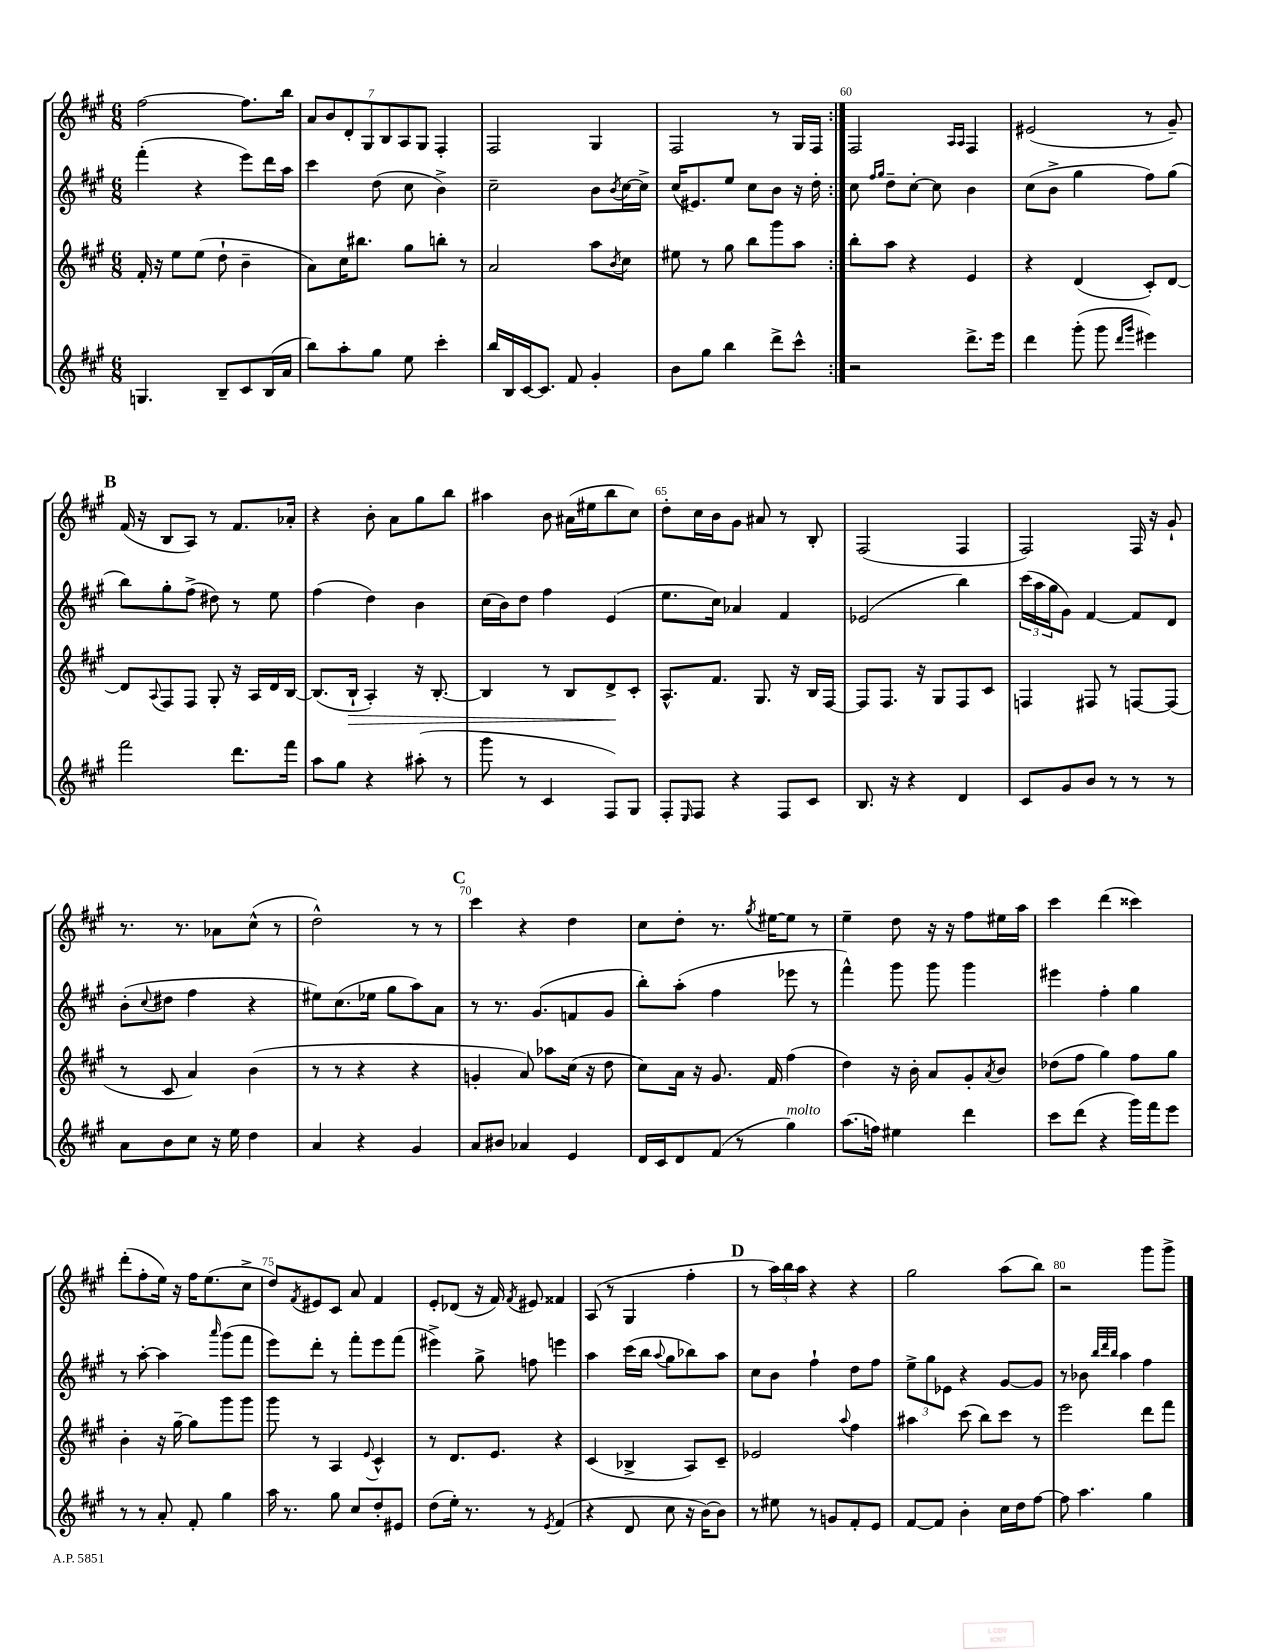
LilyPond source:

<<
\new StaffGroup <<
\new Staff = "s0" {
    \clef treble \key a \major \numericTimeSignature \time 6/8
    \repeat volta 2 { fis''2~ fis''8. b''16 |
    \tuplet 7/4 { a'8 b'8 d'8-. gis8 b8 a8 gis8 } fis4-. |
    fis2 gis4 |
    fis2 r8 gis16 fis16 | }
    fis2 \grace { a16 a16 } fis4 |
    eis'2( r8 gis'8--) |
    \mark \markup { \bold "B" } fis'16( r16 b8 a8) r8 fis'8. aes'16-. |
    r4 b'8-. a'8 gis''8 b''8 |
    ais''4 b'8 ais'16( eis''16 b''8 cis''8) |
    d''8-. cis''16 b'16 gis'8 ais'8 r8 b8-. |
    fis2( fis4 |
    fis2) fis16 r16 gis'8-! |
    r8. r8. aes'8 cis''8-^( r8 |
    d''2-^) r8 r8 |
    \mark \markup { \bold "C" } cis'''4 r4 d''4 |
    cis''8 d''8-. r8. \acciaccatura { gis''8 } eis''16~ eis''8 r8 |
    e''4-- d''8 r16 r16 fis''8 eis''16 a''16 |
    cis'''4 d'''4( cisis'''4) |
    d'''8-.( fis''8-. e''16) r16 fis''16 e''8.( cis''8-> |
    d''8) \acciaccatura { fis'8 } eis'8 cis'8 a'8 fis'4 |
    e'8-. des'8( r16 fis'16) \acciaccatura { fis'8 } eis'8 fisis'4 |
    a8( r8 gis4 fis''4-. |
    \mark \markup { \bold "D" } r8 \tuplet 3/2 { a''16) b''16 a''16 } r4 r4 |
    gis''2 a''8( b''8) |
    r2 gis'''8 gis'''8-> \bar "|." |
}
\new Staff = "s1" {
    \clef treble \key a \major \numericTimeSignature \time 6/8
    \repeat volta 2 { fis'''4-.( r4 e'''8) d'''16 a''16 |
    cis'''4 d''8( cis''8 b'4->) |
    cis''2-- b'8 \acciaccatura { b'8 } cis''16~ cis''16-> |
    cis''16( eis'8.) e''8 cis''8 b'8 r16 d''16-. | }
    cis''8 \grace { fis''16 gis''16 } d''8-- cis''8~-. cis''8 b'4 |
    cis''8( b'8-> gis''4 fis''8) gis''8( |
    \mark \markup { \bold "B" } b''8) gis''8-. fis''8->( dis''8) r8 e''8 |
    fis''4( d''4) b'4 |
    cis''16( b'16) d''8 fis''4 e'4( |
    e''8. cis''16) aes'4 fis'4 |
    ees'2( b''4) |
    \tuplet 3/2 { cis'''16( a''16 gis''16 } gis'8) fis'4~ fis'8 d'8 |
    b'8-.( \appoggiatura { cis''8 } dis''8 fis''4 r4 |
    eis''8) cis''8.( ees''16 gis''8 a''8) a'8 |
    \mark \markup { \bold "C" } r8 r8. gis'8.( f'8 gis'8 |
    b''8-.) a''8-.( fis''4 ees'''8 r8 |
    fis'''4-^) gis'''8 gis'''8 gis'''4 |
    eis'''4 fis''4-. gis''4 |
    r8 a''8~-. a''4 \grace { a'''16 } gis'''8( fis'''8 |
    e'''8) d'''8-. r8 fis'''8-. e'''8 fis'''8( |
    eis'''4->) gis''8-> f''8 e'''4 |
    a''4 cis'''16( b''16 \appoggiatura { a''8 } gis''8 bes''8) a''8 |
    \mark \markup { \bold "D" } cis''8 b'8 fis''4-! d''8 fis''8 |
    \tuplet 3/2 { e''8-> gis''8 ees'8 } r4 gis'8~ gis'8 |
    r8 bes'8 \grace { b''32 d'''32 b''32 } a''4 fis''4 \bar "|." |
}
\new Staff = "s2" {
    \clef treble \key a \major \numericTimeSignature \time 6/8
    \repeat volta 2 { fis'16-. r16 e''8 e''8( d''8-! b'4-- |
    a'8) cis''16 bis''8. gis''8 b''8-. r8 |
    a'2 a''8 \acciaccatura { b'8 } cis''8 |
    eis''8 r8 gis''8 b''8 gis'''8 a''8 | }
    b''8-. a''8 r4 e'4 |
    r4 d'4( cis'8-.) d'8~ |
    \mark \markup { \bold "B" } d'8 \appoggiatura { a8 } fis8 fis8 gis8-. r16 a16 d'16 b16~ |
    b8.( b16-!\> a4-.) r16 b8.~-. |
    b4 r8 b8 d'8->\! cis'8-. |
    a8.-^ fis'8. gis8. r16 b16 fis16~ |
    fis8 fis8. r16 gis8 fis8 cis'8 |
    f4 fis8 r8 f8~ f8( |
    r8 cis'8 a'4) b'4( |
    r8 r8 r4 r4 |
    \mark \markup { \bold "C" } g'4-. a'8) aes''8 cis''16( r16 d''8 |
    cis''8) a'16 r16 gis'8. fis'16 fis''4( |
    d''4) r16 b'16-. a'8 gis'8-. \acciaccatura { a'8 } b'8 |
    des''8( fis''8 gis''4) fis''8 gis''8 |
    b'4-. r16 gis''16~-- gis''8 gis'''8 gis'''8 |
    gis'''8 r8 a4 \appoggiatura { e'8 } cis'4-^ |
    r8 d'8. e'8. r4 |
    cis'4( bes4-> a8) cis'8-- |
    \mark \markup { \bold "D" } ees'2 \appoggiatura { a''8 } fis''4 |
    ais''4 cis'''8( b''8) cis'''8 r8 |
    e'''2 d'''8 fis'''8 \bar "|." |
}
\new Staff = "s3" {
    \clef treble \key a \major \numericTimeSignature \time 6/8
    \repeat volta 2 { g4. b8-- cis'8 b16( a'16 |
    b''8) a''8-. gis''8 e''8 cis'''4-. |
    b''16 b16 cis'16~ cis'8. fis'8 gis'4-. |
    b'8 gis''8 b''4 d'''8-> cis'''8-^ | }
    r2 d'''8.-> e'''16 |
    d'''4 gis'''8-.( gis'''8 \grace { d'''16 gis'''16 } eis'''4) |
    \mark \markup { \bold "B" } fis'''2 d'''8. fis'''16 |
    a''8 gis''8 r4 ais''8-.( r8 |
    gis'''8 r8 cis'4 fis8) gis8 |
    fis8-. \grace { e16 } fis8 r4 fis8 cis'8 |
    b8. r16 r4 d'4 |
    cis'8 gis'8 b'8 r8 r8 r8 |
    a'8 b'8 cis''8 r16 e''16 d''4 |
    a'4 r4 gis'4 |
    \mark \markup { \bold "C" } a'8 bis'8 aes'4 e'4 |
    d'16 cis'16 d'8 fis'8( r8 gis''4^\markup { \italic "molto" }) |
    a''8.( f''16) eis''4 d'''4 |
    cis'''8 d'''8( r4 gis'''16) fis'''16 e'''8 |
    r8 r8 a'8-. fis'8-. gis''4 |
    a''16 r8. gis''8 cis''8 d''8-. eis'8 |
    d''8( e''16-.) r8. r8 \acciaccatura { e'8 } fis'4( |
    r4 d'8 cis''8 r16 b'16~) b'8 |
    \mark \markup { \bold "D" } r8 eis''8 r8 g'8 fis'8-. e'8 |
    fis'8~ fis'8 b'4-. cis''16 d''16 fis''8~ |
    fis''8 a''4. gis''4 \bar "|." |
}
>>
>>
\layout { \context { \Score currentBarNumber = #56 \override BarNumber.break-visibility = ##(#f #t #t) barNumberVisibility = #(every-nth-bar-number-visible 5) } }
